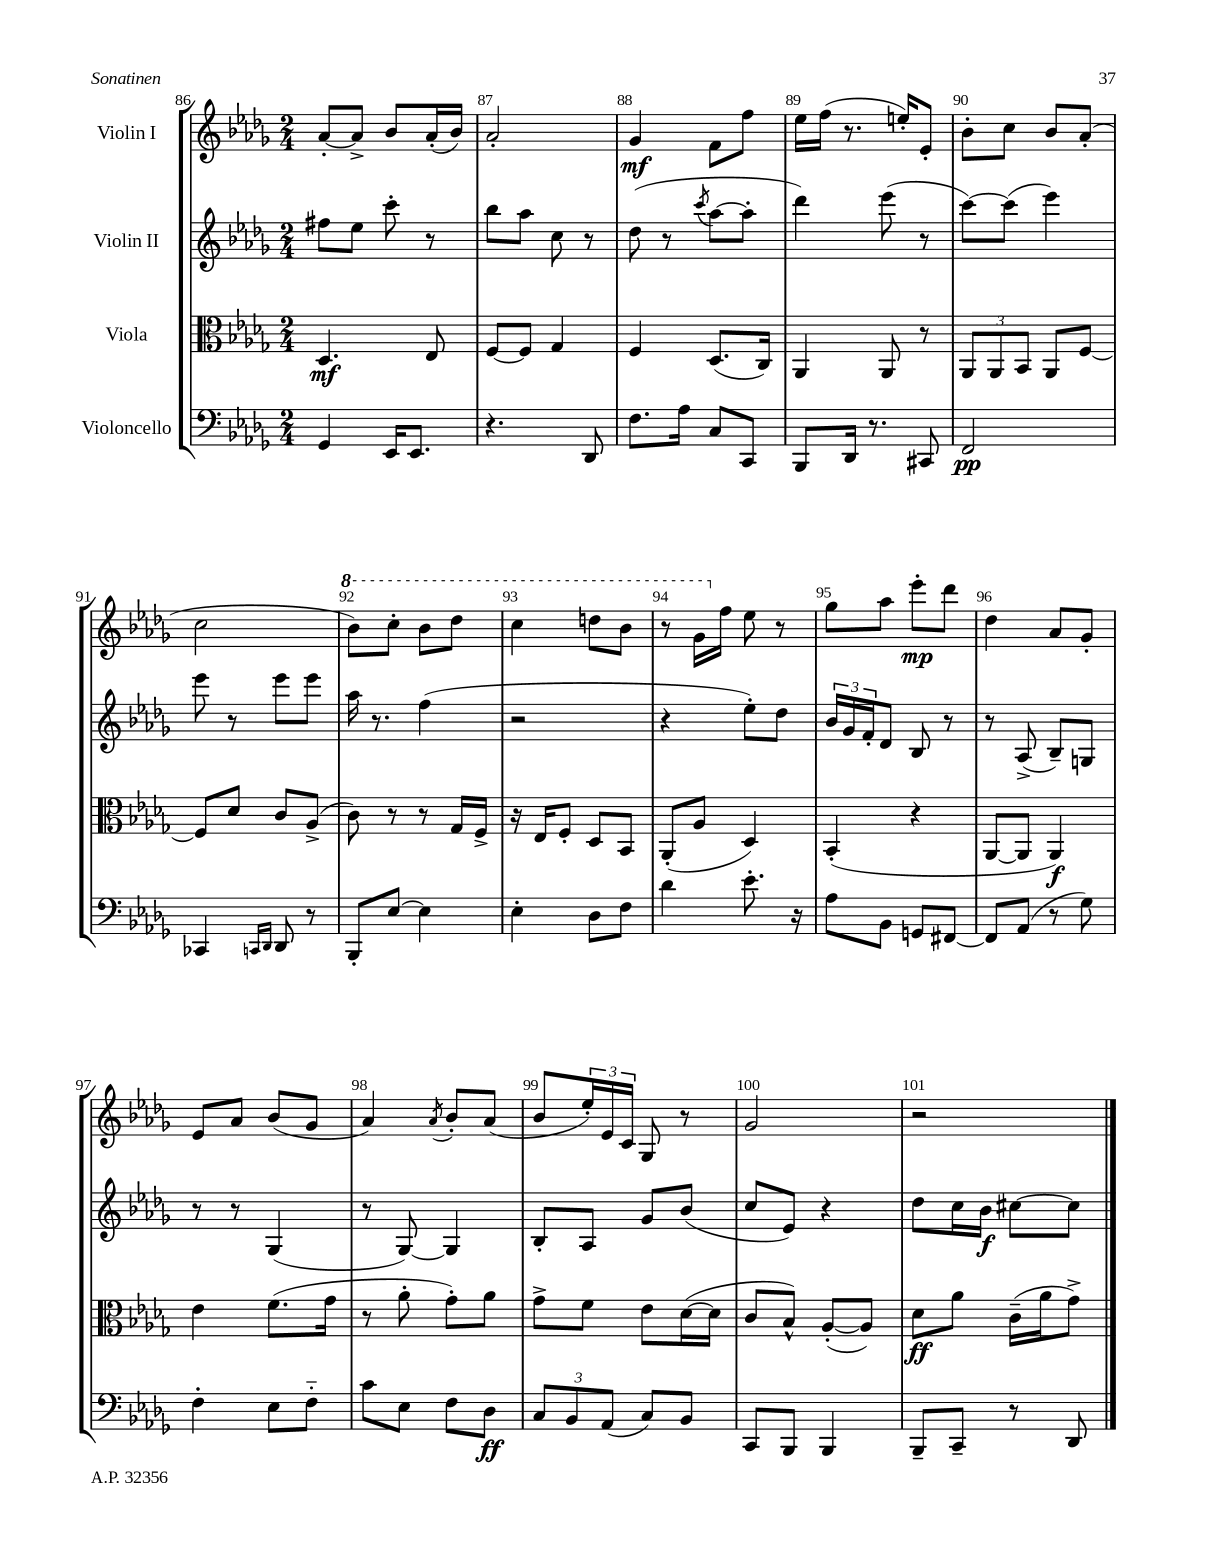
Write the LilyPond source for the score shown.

<<
\new StaffGroup <<
\new Staff = "s0" \with { instrumentName = "Violin I" } {
    \clef treble \key des \major \numericTimeSignature \time 2/4
    aes'8~-. aes'8-> bes'8 aes'16-.( bes'16) |
    aes'2-. |
    ges'4\mf f'8 f''8 |
    ees''16 f''16( r8. e''16-.) ees'8-. |
    bes'8-. c''8 bes'8 aes'8-.( |
    c''2 |
    \ottava #1 bes''8) c'''8-. bes''8 des'''8 |
    c'''4 d'''8 bes''8 |
    r8 ges''16 \ottava #0 f''16 ees''8 r8 |
    ges''8 aes''8 ees'''8-.\mp des'''8 |
    des''4 aes'8 ges'8-. |
    ees'8 aes'8 bes'8( ges'8 |
    aes'4) \acciaccatura { aes'8 } bes'8-. aes'8( |
    bes'8 \tuplet 3/2 { ees''16-.) ees'16 c'16 } ges8 r8 |
    ges'2 |
    r2 \bar "|." |
}
\new Staff = "s1" \with { instrumentName = "Violin II" } {
    \clef treble \key des \major \numericTimeSignature \time 2/4
    fis''8 ees''8 c'''8-. r8 |
    bes''8 aes''8 c''8 r8 |
    des''8( r8 \acciaccatura { c'''8 } aes''8~ aes''8-. |
    des'''4) ees'''8( r8 |
    c'''8~) c'''8( ees'''4) |
    ees'''8 r8 ees'''8 ees'''8 |
    aes''16 r8. f''4( |
    r2 |
    r4 ees''8-.) des''8 |
    \tuplet 3/2 { bes'16 ges'16 f'16-. } des'8 bes8 r8 |
    r8 aes8->( bes8--) g8 |
    r8 r8 ges4( |
    r8 ges8~) ges4 |
    bes8-. aes8 ges'8 bes'8( |
    c''8 ees'8) r4 |
    des''8 c''16 bes'16\f cis''8~ cis''8 \bar "|." |
}
\new Staff = "s2" \with { instrumentName = "Viola" } {
    \clef alto \key des \major \numericTimeSignature \time 2/4
    des4.\mf ees8 |
    f8~ f8 ges4 |
    f4 des8.( c16) |
    aes,4 aes,8 r8 |
    \tuplet 3/2 { aes,8 aes,8 bes,8 } aes,8 f8~ |
    f8 des'8 c'8 aes8->( |
    c'8) r8 r8 ges16 f16-> |
    r16 ees16 f8-. des8 bes,8 |
    aes,8-.( aes8 des4) |
    bes,4-.( r4 |
    aes,8~ aes,8 aes,4\f) |
    ees'4 f'8.( ges'16 |
    r8 aes'8-. ges'8-.) aes'8 |
    ges'8-> f'8 ees'8 des'16~( des'16 |
    c'8 bes8-^) aes8~-.( aes8) |
    des'8\ff aes'8 c'16--( aes'16 ges'8->) \bar "|." |
}
\new Staff = "s3" \with { instrumentName = "Violoncello" } {
    \clef bass \key des \major \numericTimeSignature \time 2/4
    ges,4 ees,16 ees,8. |
    r4. des,8 |
    f8. aes16 c8 c,8 |
    bes,,8 des,16 r8. cis,8 |
    f,2\pp |
    ces,4 \grace { c,16 des,16 } des,8 r8 |
    bes,,8-. ees8~ ees4 |
    ees4-. des8 f8 |
    des'4 ees'8.-. r16 |
    aes8 bes,8 g,8 fis,8~ |
    fis,8 aes,8( r8 ges8) |
    f4-. ees8 f8-_ |
    c'8 ees8 f8 des8\ff |
    \tuplet 3/2 { c8 bes,8 aes,8( } c8) bes,8 |
    c,8 bes,,8 bes,,4 |
    bes,,8-- c,8-- r8 des,8 \bar "|." |
}
>>
>>
\layout { \context { \Score currentBarNumber = #86 \override BarNumber.break-visibility = ##(#f #t #t) barNumberVisibility = #all-bar-numbers-visible } }
